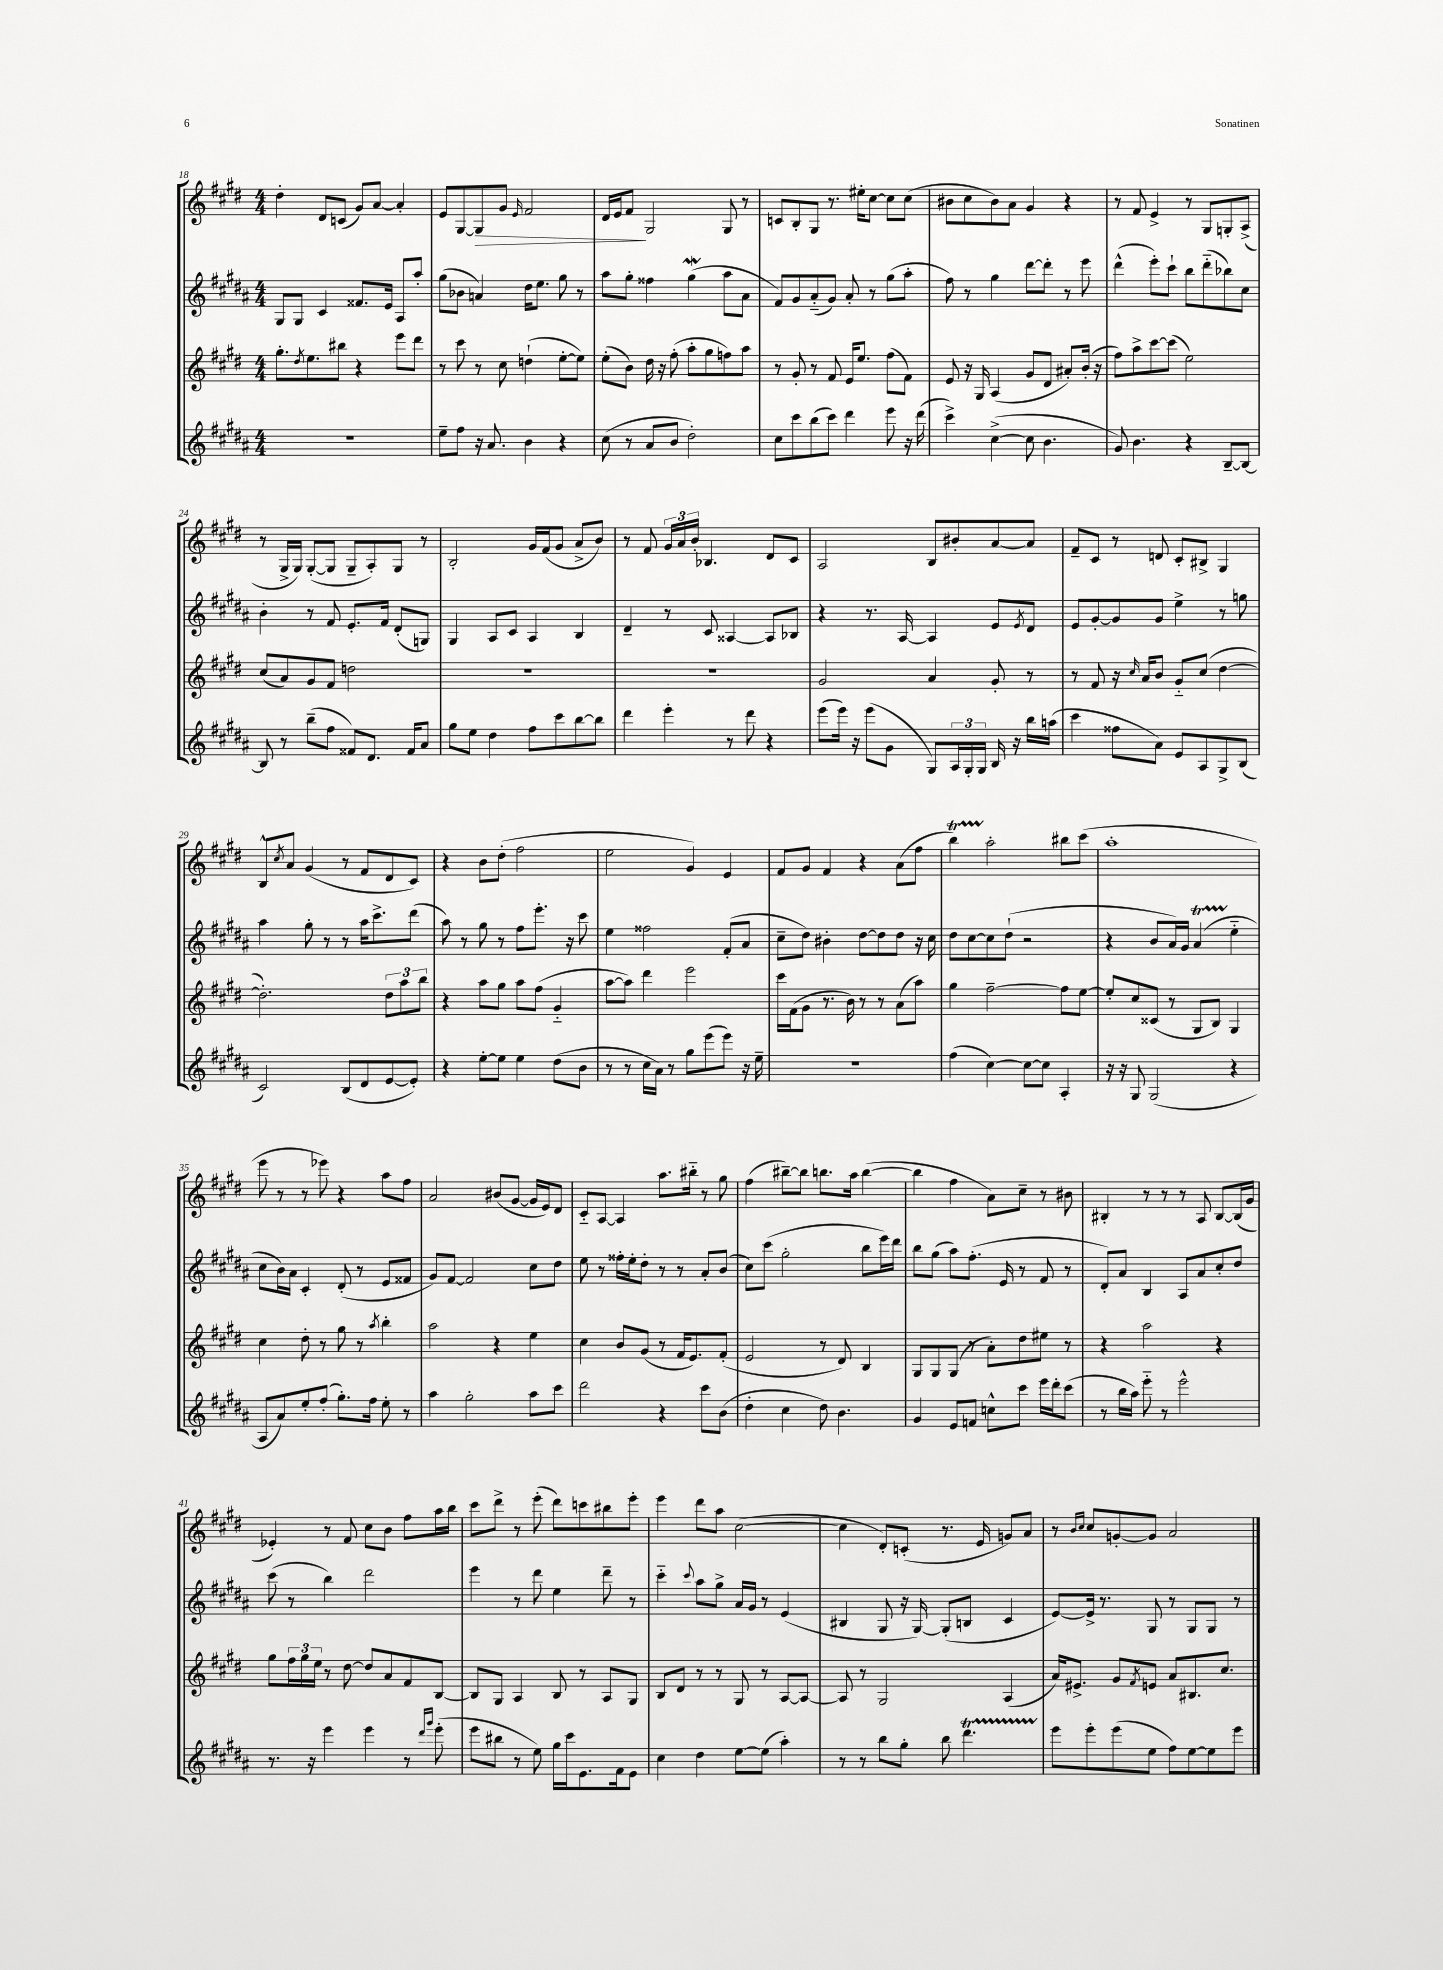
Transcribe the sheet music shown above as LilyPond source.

<<
\new StaffGroup <<
\new Staff = "s0" {
    \clef treble \key e \major \numericTimeSignature \time 4/4
    dis''4-. dis'8 c'8( gis'8) a'8~ a'4-. |
    e'8 gis8~ gis8\> gis'8 \grace { e'16 } fis'2 |
    dis'16 e'16 fis'8\! gis2 gis8 r8 |
    c'8 b8-. gis8 r8. eis''16-. cis''8~ cis''8 cis''8( |
    bis'8 cis''8 bis'8) a'8 gis'4 r4 |
    r8 fis'8 e'4-> r8 gis8 g8-. a8->( |
    r8 gis16-> gis16) gis8~-.( gis8 gis8-- a8-.) gis8 r8 |
    b2-. gis'16 fis'16( gis'8 a'8-> b'8) |
    r8 fis'8 \tuplet 3/2 { gis'16 a'16 b'16-. } bes4. dis'8 cis'8 |
    a2 b8 bis'8-. a'8~ a'8 |
    fis'8-- cis'8 r8 d'8 cis'8-. bis8-> gis4 |
    b8-^ \acciaccatura { cis''8 } a'8 gis'4( r8 fis'8 dis'8 cis'8) |
    r4 b'8 dis''8-.( fis''2 |
    e''2 gis'4) e'4 |
    fis'8 gis'8 fis'4 r4 a'8( fis''8 |
    b''4\startTrillSpan) a''2-.\stopTrillSpan bis''8 cis'''8( |
    a''1-. |
    e'''8 r8 r8 ees'''8) r4 a''8 fis''8 |
    a'2 bis'8( gis'8~ gis'16 e'16) dis'8 |
    cis'8-_ a8~ a4 a''8. bis''16-_ r8 gis''8 |
    fis''4( bis''8~--) bis''8 b''8. a''16 b''4~( |
    b''4 fis''4 a'8) cis''8-- r8 bis'8 |
    bis4-. r8 r8 r8 a8 bis8~ bis16( gis'16 |
    ees'4-.) r8 fis'8 cis''8 b'8 fis''8 a''16 b''16 |
    cis'''8 dis'''8-> r8 e'''8-.( dis'''8) c'''8 bis''8 e'''8-. |
    e'''4 dis'''8 a''8 cis''2~( |
    cis''4 dis'8-.) c'8-.( r8. e'16 g'8) a'8 |
    r8 \grace { b'16 cis''16 } cis''8 g'8~-. g'8 a'2 \bar "|." |
}
\new Staff = "s1" {
    \clef treble \key b \major \numericTimeSignature \time 4/4
    gis8 gis8 cis'4 fisis'8. e'16 ais8 ais''8-. |
    gis''8( bes'8 a'4) dis''16 e''8. gis''8 r8 |
    ais''8 gis''8-. fisis''4 gis''4\mordent( ais''8 ais'8 |
    fis'8) gis'8 ais'8-_( gis'8) ais'8-. r8 gis''8( ais''8-. |
    fis''8) r8 gis''4 dis'''8~ dis'''8-. r8 e'''8 |
    dis'''4-^( e'''8-.) cis'''8-! b''8 dis'''8-_( bes''8) cis''8 |
    b'4-. r8 fis'8 e'8.-. fis'16 dis'8-.( g8) |
    gis4 ais8 cis'8 ais4 b4 |
    dis'4-- r8 cis'8 aisis4~ aisis8 bes8 |
    r4 r8. ais16~ ais4 e'8 \acciaccatura { e'8 } dis'8 |
    e'8 gis'8~-. gis'8 gis'8 e''4-> r8 g''8 |
    ais''4 gis''8-. r8 r8 ais''16 cis'''8.-> dis'''8( |
    ais''8) r8 gis''8 r8 fis''8 e'''8.-. r16 cis'''8 |
    e''4 fisis''2 fis'8-.( ais'8 |
    cis''8-- dis''8) bis'4-. dis''8~ dis''8 dis''8 r16 cis''16 |
    dis''8 cis''8~ cis''8 dis''8-!( r2 |
    r4 b'8 ais'16) gis'16 ais'4\startTrillSpan( e''4-_\stopTrillSpan |
    cis''8 b'16) ais'16 cis'4-. dis'8-.( r8 e'8 fisis'8 |
    gis'8) fis'8~ fis'2 cis''8 dis''8 |
    e''8 r8 fisis''16-. e''16-. dis''8-. r8 r8 ais'8-. b'8( |
    cis''8) cis'''8( gis''2-. b''8 e'''16) dis'''16 |
    b''8 gis''8( ais''8) fis''8.-.( e'16 r8 fis'8 r8 |
    dis'8-.) ais'8 b4 ais8 ais'8 cis''8-. dis''8 |
    cis'''8( r8 b''4) dis'''2 |
    e'''4 r8 dis'''8 e''4 dis'''8-- r8 |
    cis'''4-_ \appoggiatura { cis'''8 } ais''8 gis''8-> ais'16 gis'16 r8 e'4( |
    bis4 gis8 r16 gis16~) gis8-.( b8 cis'4 |
    e'8~) e'16-> r8. gis8 r8 gis8 gis8 r8 \bar "|." |
}
\new Staff = "s2" {
    \clef treble \key e \major \numericTimeSignature \time 4/4
    gis''8.-. \acciaccatura { dis''8 } e''8. bis''8 r4 e'''8 dis'''8 |
    r8 cis'''8 r8 cis''8 d''4-!( e''8~-. e''8) |
    e''8-.( b'8) dis''16 r16 fis''8-.( a''8-. gis''8 f''8) a''8 |
    r8 gis'8-. r8 fis'8 e'16 e''8. fis''8( fis'8) |
    e'8 r16 gis16 a4( gis'8 dis'8 ais'8-.) b'16-.( r16 |
    fis''8) a''8-> cis'''8~ cis'''8( e''2) |
    cis''8( a'8) gis'8 fis'8 d''2 |
    R1 |
    R1 |
    gis'2 a'4 gis'8-. r8 |
    r8 fis'8 r16 \grace { cis''16 } a'16 b'8 gis'8-_ cis''8( dis''4~ |
    dis''2.-.) \tuplet 3/2 { dis''8 a''8 b''8 } |
    r4 a''8 gis''8 a''8 fis''8( gis'4-_ |
    a''8~ a''8) dis'''4 e'''2 |
    cis'''16 fis'16( gis'8 r8. b'16) r8 r8 a'8( a''8) |
    gis''4 fis''2~-- fis''8 e''8~ |
    e''8-. cis''8 cisis'8( r8 gis8 b8) gis4 |
    cis''4 dis''8-. r8 gis''8 r8 \acciaccatura { a''8 } b''4-. |
    a''2 r4 e''4 |
    cis''4 b'8 gis'8( r8 fis'16 e'8.) fis'8-.( |
    e'2 r8 dis'8) b4 |
    gis8 gis8 gis8( r8 a'8-.) dis''8 eis''8 r8 |
    r4 a''2 r4 |
    gis''8 \tuplet 3/2 { fis''16 gis''16 e''16 } r8 dis''8~ dis''8 a'8 fis'8 b8~ |
    b8 gis8 a4 b8 r8 a8 gis8 |
    b8 dis'8 r8 r8 gis8 r8 a8~ a8~ |
    a8 r8 gis2 a4( |
    a'16) eis'8.-> gis'8 \acciaccatura { fis'8 } e'8 a'8 bis8. cis''8. \bar "|." |
}
\new Staff = "s3" {
    \clef treble \key b \major \numericTimeSignature \time 4/4
    R1 |
    e''8-- fis''8 r16 ais'8. b'4 r4 |
    cis''8( r8 ais'8 b'8 dis''2-.) |
    cis''8 cis'''8 b''8( cis'''8) dis'''4 e'''8 r16 dis'''16( |
    cis'''4->) cis''4~->( cis''8 b'4. |
    gis'8) b'4. r4 b8~-- b8~ |
    b8 r8 b''8--( fis''8 fisis'8) dis'8. fisis'16 ais'8 |
    gis''8 e''8 dis''4 fis''8 cis'''8 b''8~ b''8 |
    dis'''4 e'''4-. r8 dis'''8 r4 |
    e'''8( e'''16) r16 e'''8( gis'8 gis8) \tuplet 3/2 { ais16 gis16-. gis16 } b16 r16 b''16 a''16( |
    cis'''4 fisis''8 ais'8) e'8 ais8 gis8-> b8( |
    cis'2) b8( dis'8 e'8~ e'8-.) |
    r4 e''8~-. e''8 e''4 dis''8( b'8 |
    r8 r8 cis''16 ais'16) r8 gis''8 e'''8( e'''8) r16 e''16-- |
    R1 |
    fis''4( cis''4~) cis''8~ cis''8 ais4-. |
    r16 r16 gis8 gis2( r4 |
    ais8 ais'8) e''8-. fis''8-.( gis''8.-.) fis''16 e''8-. r8 |
    ais''4 gis''2-. ais''8 cis'''8 |
    dis'''2 r4 cis'''8 b'8( |
    dis''4-. cis''4 dis''8) b'4. |
    gis'4 e'8 f'8 c''8-^ cis'''8 e'''16 dis'''16-. cis'''8( |
    r8 b''16 ais''16) e'''8-_ r8 e'''2-^ |
    r8. r16 e'''4 e'''4 r8 \grace { dis'''16 gis'''16 } e'''8-.( |
    e'''8 bis''8 r8 e''8) gis''16 cis'''16 e'8. fis'16 e'8 |
    cis''4 dis''4 e''8~ e''8( ais''4-.) |
    r8 r8 b''8 gis''8-. b''8 dis'''4.\startTrillSpan |
    e'''8\stopTrillSpan e'''8-. e'''8( e''8 fis''8) e''8~ e''8 e'''8 \bar "|." |
}
>>
>>
\layout { \context { \Score currentBarNumber = #18 } }
